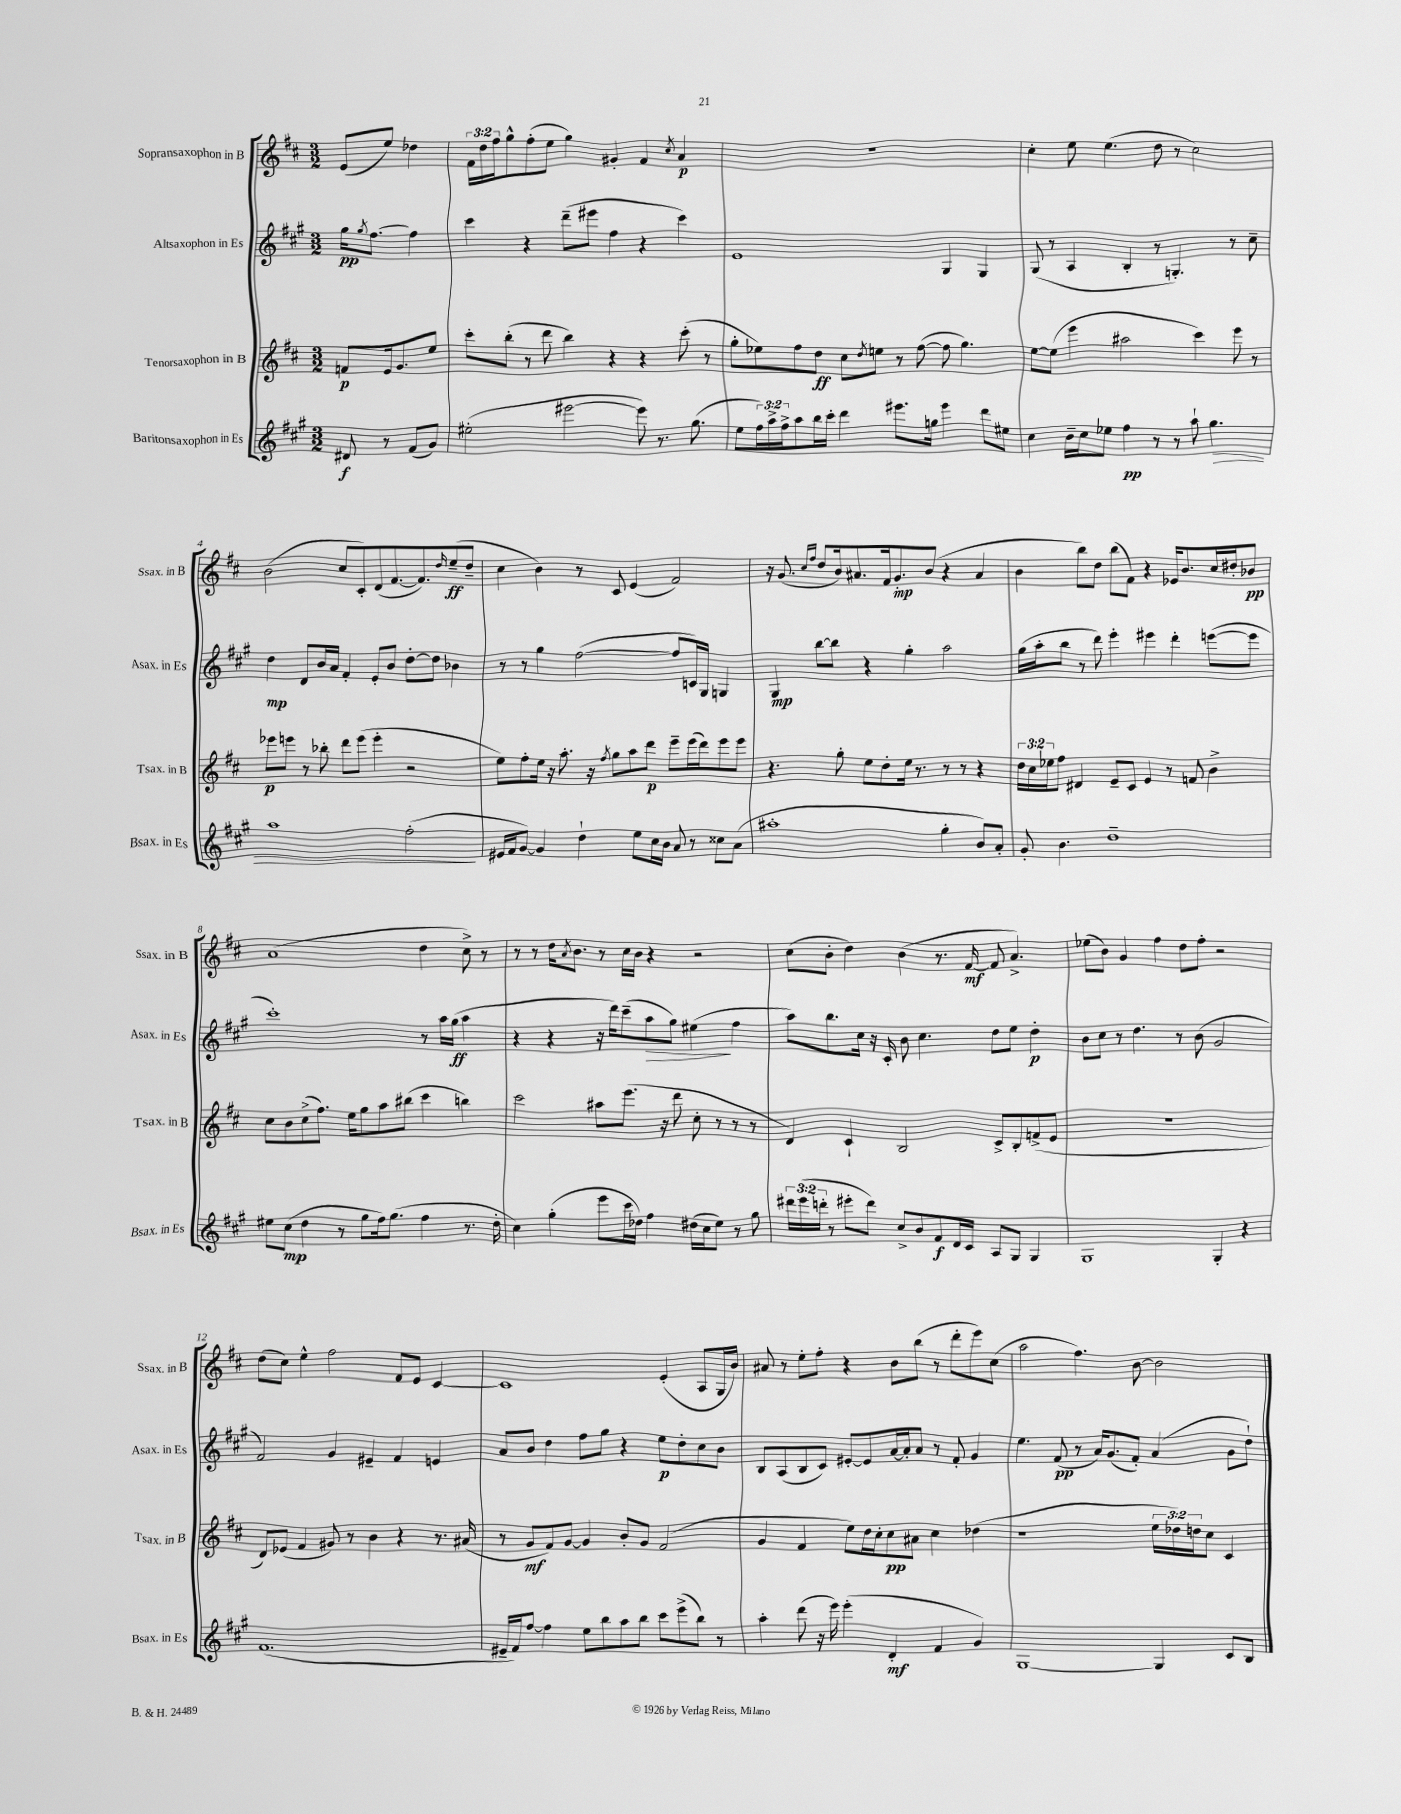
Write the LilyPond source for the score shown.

<<
\new StaffGroup <<
\new Staff = "s0" \with { instrumentName = "Sopransaxophon in B" shortInstrumentName = "Ssax. in B" } {
    \clef treble \key d \major \numericTimeSignature \time 3/2 \override Staff.TupletNumber.text = #tuplet-number::calc-fraction-text \partial 2
    e'8( e''8) des''4 |
    \tuplet 3/2 { fis'16 d''16 fis''16 } g''8-^ fis''8-.( e''8 g''4) gis'4-. fis'4 \acciaccatura { cis''8 } a'4\p |
    R1. |
    cis''4-. e''8 e''4.( d''8 r8 cis''2) |
    b'2( cis''8 cis'8-.) d'8( fis'8.~ fis'8.) \grace { d''16 } e''8--\ff( d''8-- |
    cis''4 b'4) r8 cis'8 e'4( fis'2) |
    r16 g'8.( \grace { cis''16 fis''16 } d''8 b'16) ais'8. fis'16 g'8.-.\mp b'8( r4 ais'4 |
    b'4 b''8) d''8 b''8( fis'8) r4 ees'16 b'8. cis''16 dis''16-. bes'8\pp |
    a'1( d''4 cis''8->) r8 |
    r8 r8 d''16 \acciaccatura { a'8 } b'8. r8 cis''16 b'16 r4 r2 |
    cis''8( b'8-. d''4) b'4( r8. fis'16~\mf fis'8 a'4.->) |
    ees''8( b'8) g'4 fis''4 d''8 fis''8-. r2 |
    d''8( cis''8) e''4-^ fis''2 fis'8 e'8 cis'4~ |
    cis'1 e'4-.( a8 g16 b'16) |
    ais'8 r8 e''8-. fis''8-. r4 b'8 b''8( r8 d'''8-. e'''8) cis''8( |
    a''2 fis''4.) b'8~ b'2 \bar "|." |
}
\new Staff = "s1" \with { instrumentName = "Altsaxophon in Es" shortInstrumentName = "Asax. in Es" } {
    \clef treble \key a \major \numericTimeSignature \time 3/2 \partial 2
    gis''16\pp \acciaccatura { gis''8 } fis''8.~ fis''4 |
    cis'''4 r4 d'''8--( eis'''8 fis''4 r4 cis'''4) |
    e'1 gis4 gis4 |
    gis8( r8 a4 b4-. r8 g4.-.) r8 cis''8-- |
    d''4\mp d'8 b'16 a'16 fis'4-. e'8-. b'8 d''8~-. d''8 bes'4 |
    r8 r8 gis''4 fis''2~( fis''8 c'16) gis16 g4 |
    gis4\mp b''8~ b''8 r4 gis''4-. a''2 |
    gis''16( a''16-. b''8 r8 d'''8) e'''4-. eis'''4 d'''4-. e'''8~( e'''8 |
    cis'''1-.) r8 a''16 gis''16\ff( a''4 |
    r4 r4 r16 d'''16) cis'''8--( a''8\> gis''8) eis''4\!( fis''4 |
    a''8) b''8. cis''16 r16 cis'16-. b'8 cis''4. d''8 e''8 d''4-.\p |
    b'8 cis''8 r8 d''4. r8 b'8( gis'2 |
    fis'2) gis'4 eis'4-- fis'4 e'4 |
    a'8 b'8 d''4 fis''8 gis''8 r4 e''8\p d''8-. cis''8 b'8 |
    b8 a8( b8 cis'8) eis'8~-. eis'8 a'16~ a'16-. a'8 r8 fis'8-. gis'4 |
    e''4. fis'8\pp( r8 a'16) gis'8.( fis'8-.) a'4( gis'8 d''8-!) \bar "|." |
}
\new Staff = "s2" \with { instrumentName = "Tenorsaxophon in B" shortInstrumentName = "Tsax. in B" } {
    \clef treble \key d \major \numericTimeSignature \time 3/2 \override Staff.TupletNumber.text = #tuplet-number::calc-fraction-text \partial 2
    f'8\p e'16 g'8. e''8 |
    cis'''8-. b''8-.( r8 d'''8 b''4) r4 r4 cis'''8-.( r8 |
    g''8-. ees''8) fis''8 d''8\ff cis''8 \acciaccatura { d''8 } e''8 r8 fis''8~( fis''8 g''4.) |
    e''8~ e''8( e'''4 ais''2 cis'''4) e'''8 r8 |
    ees'''8\p e'''8 r8 bes''8-. d'''8 e'''8( e'''4-. r2 |
    e''8) fis''8-. e''16 r16 a''8.-. r16 \acciaccatura { fis''8 } g''8 a''8 d'''8\p e'''8-- e'''16( d'''16) e'''8 e'''8 |
    r4. g''8-. e''8 d''8-. e''16 r8. r8 r8 r4 |
    \tuplet 3/2 { d''16 cis''16 ees''16 } fis''8 dis'4 e'8-- cis'8 e'4 r8 f'8 b'4-> |
    cis''8 b'8 cis''8->( fis''8.) e''16 g''8 a''8 bis''8( cis'''4 b''4) |
    cis'''2 ais''8 e'''8.( r16 d'''8 cis''8-. r8 r8 r8 |
    d'4) cis'4-! b2 cis'8-> b8-. f'8->( e'8 |
    R1. |
    d'8) ees'8( fis'4 gis'8) r8 b'4 r4 r8. ais'16( |
    r8 g'8\mf fis'8) g'8~ g'4 b'8-. g'8 fis'2( |
    g'4 fis'4 e''8) d''16 cis''16-. cis''8\pp ais'8 cis''4 des''4( |
    r1 \tuplet 3/2 { e''16 des''16) d''16 } cis''8 cis'4 \bar "|." |
}
\new Staff = "s3" \with { instrumentName = "Baritonsaxophon in Es" shortInstrumentName = "Bsax. in Es" } {
    \clef treble \key a \major \numericTimeSignature \time 3/2 \override Staff.TupletNumber.text = #tuplet-number::calc-fraction-text \partial 2
    dis'8\f r8 fis'8( gis'8) |
    eis''2-.( eis'''2~ eis'''8) r8. gis''8.( |
    e''8 \tuplet 3/2 { fis''16) a''16-> fis''16-> } a''8 b''16 cis'''16-. d'''4 eis'''8. g''16 eis'''4 d'''8 eis''8 |
    cis''4 b'16-- cis''16 ees''8 fis''4\pp r8 r8 a''8-! gis''4.\> |
    a''1 fis''2-.\!( |
    eis'16 fis'16 gis'8~) gis'4 d''4-! e''8 cis''16 b'16 a'8 r8 cisis''8 a'8( |
    ais''1-. gis''4-. b'8) a'8-. |
    gis'8-. b'4. d''1-- |
    eis''8 cis''8\mp( d''4 r8 gis''8 fis''16) gis''8.( fis''4 r8. d''16-. |
    cis''4) gis''4-.( e'''8 cis'''16 des''16) fis''4 dis''16( cis''16 e''8) r8 gis''8 |
    \tuplet 3/2 { dis'''16 e'''16( d'''16-. } r8 eis'''8-. d'''8) cis''8-> b'8 fis'8\f d'16 cis'16 a8 gis8 gis4 |
    gis1 gis4-. r4 |
    fis'1.( |
    eis'16-- fis'16) fis''8~ fis''4 e''8 b''8 a''8 b''8 cis'''8 e'''8->( b''8) r8 |
    a''4-. d'''8( r16 e'''16) e'''4-.( d'4-.\mf fis'4 gis'4) |
    gis1~ gis4 cis'8 b8 \bar "|." |
}
>>
>>
